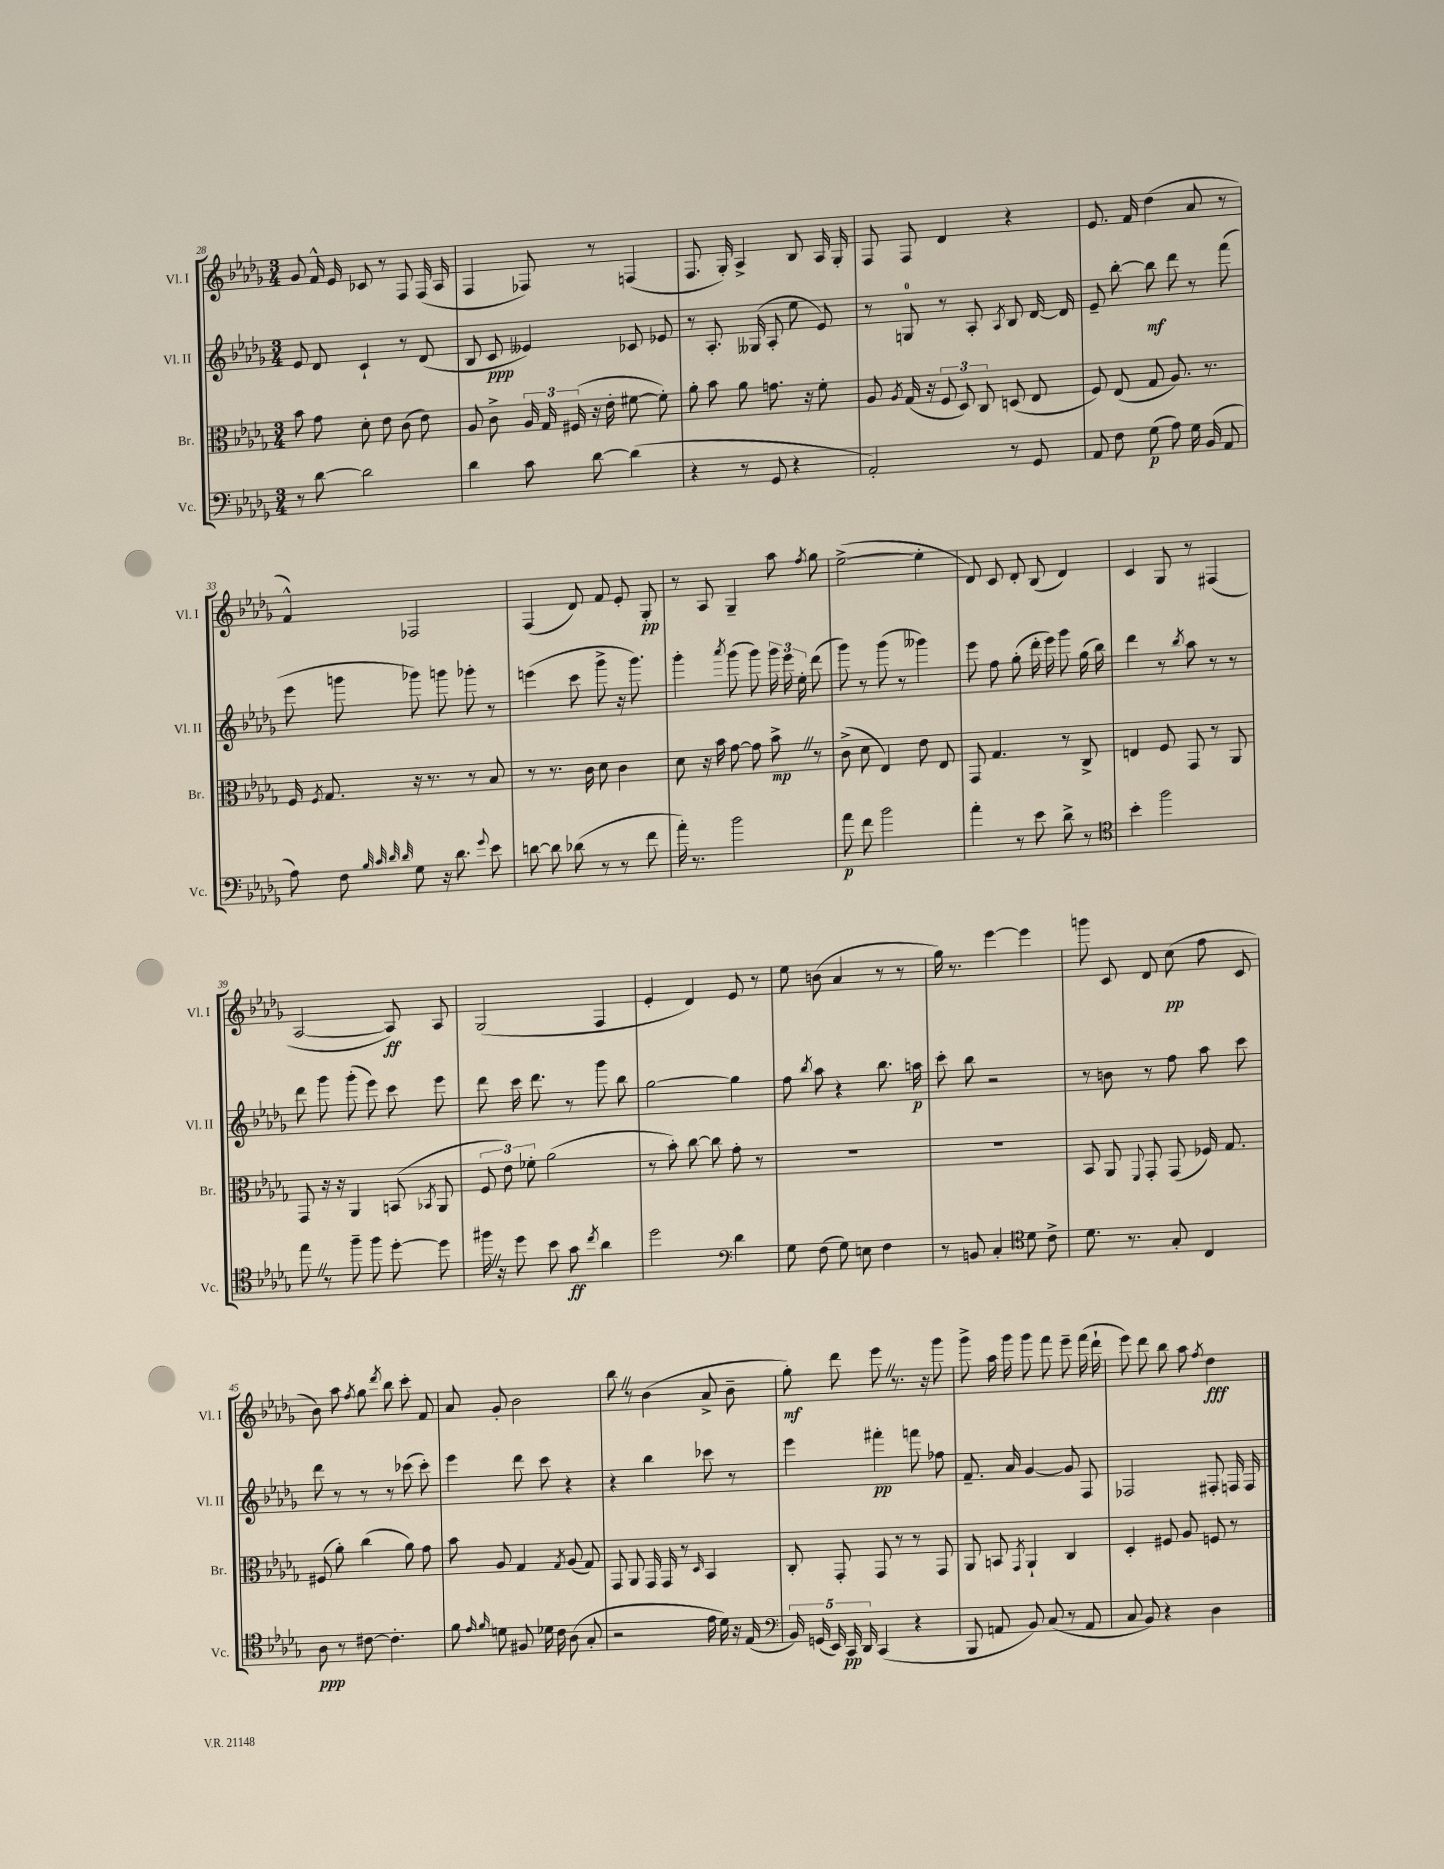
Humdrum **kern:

**kern	**kern	**kern	**kern
*staff4	*staff3	*staff2	*staff1
*clefF4	*clefC3	*clefG2	*clefG2
*k[b-e-a-d-g-]	*k[b-e-a-d-g-]	*k[b-e-a-d-g-]	*k[b-e-a-d-g-]
*M3/4	*M3/4	*M3/4	*M3/4
8r	8b-	8e-	8g-
[8d-	8g-	8d-	16f^^
.	.	.	16e-
2d-]	8d-'	4c`	8c-
.	8e-	.	8r
.	(8c	8r	8F
.	8e-)	(8d-	(16F
.	.	.	16A-
=	=	=	=
4d-	8A-	8B-	4F
.	8c^	8c	.
8c	24A-	4e--)	8F-)
.	24G-	.	.
.	(24F#	.	.
[8d-	16r	.	8r
.	16e-'	.	.
(4d-]	[8f#	8c-	(4F
.	8f#'])	8e-	.
=	=	=	=
4r	8a-'	8r	8.F
.	8b-	8.A-'	.
.	.	.	16G-')
8r	8a-	.	4A-^
.	.	(16G--	.
8GG-	8.g	8A-'	.
4r	.	8ee-	8B-
.	16r	.	.
.	8f'	8e-)	16A-
.	.	.	16G-'
=	=	=	=
2AA-')	8A-	8r	8F
.	8qA-	.	.
.	(16G-	8G	8F
.	16r	.	.
.	12F	8r	4d-
.	12D-)	.	.
.	.	8A-'	.
.	12C	.	.
.	.	8qA-	.
8r	(8D	8B-	4r
8GG-	8E-	[16d-	.
.	.	16d-]	.
=	=	=	=
8AA-	8F)	8e-~	8.e-
8F	(8E-	[8bb-'	.
.	.	.	16f
(8G-	8G-	8bb-]	(4dd-
8A-)	8.A-)	8ddd-	.
16G-	.	8r	8a-
(16BB-	8.r	.	.
8AA-	.	(8fff	8r
=	=	=	=
8A-)	16F	8eee-	4f^^)
.	8qF	.	.
.	8.G-	.	.
8F	.	8ggg	.
32qqB-	.	.	.
32qqc	.	.	.
32qqd-	.	.	.
32qqd-	.	.	.
8G-	16r	8ggg-)	2F-
.	8.r	.	.
16r	.	8ggg	.
8.d-	.	.	.
.	8r	8ggg-'	.
8qqg-	.	.	.
8e-	8B-	8r	.
=	=	=	=
[8d	8r	(4eee	(4F
8d]	8.r	.	.
(8d-	.	8ccc	8d-)
.	16c	.	.
8r	8d-	8ggg-^	8f
8r	4c	16r	8e-'
.	.	8.ggg-)	.
8f	.	.	8G-'
=	=	=	=
16a-')	8d-	4ggg-'	8r
8.r	.	.	.
.	16r	.	8A-
.	16b-	.	.
.	.	8qaaa-	.
2b-	[8g-	(8ggg-	4G-~
.	8g-]	8ggg-)	.
.	8b-^	24ggg-	8aa-
.	.	24eee-	.
.	.	24ee-'	.
.	.	.	8qff
.	8r	(8ddd-	8gg-
=	=	=	=
8a-	(8c^	8ggg-)	([2ee-^
8f	8d-	8r	.
2b-	4E-)	(8ggg-	.
.	.	8r	.
.	8e-	4ggg--)	4ee-']
.	8E-	.	.
=	=	=	=
4a-'	8GG-	8eee-	8d-)
.	4.G-	8ff	8c
8r	.	(8gg-'	8d-'
8e-	.	16ddd-'	(8B-
.	.	16eee-)	.
8d-^	8r	8ggg-	4d-)
8r	8C^	(16gg-	.
.	.	16bb-)	.
=	=	=	=
*clefC4	*	*	*
4b-'	4E	4ddd-	4c
2ff	8F	8r	8G-
.	.	8qbb-	.
.	8GG-	8aa-	8r
.	8r	8r	(4F#
.	8AA-	8r	.
=	=	=	=
8ee-	8GG-	8ddd-	[2A-
8r	16r	8ggg-	.
.	16r	.	.
8ff~	4AA-	(8ggg-'	.
8ff	.	8eee-)	.
[8dd-'	(8BB	8ccc	8A-])
.	8qBB-	.	.
8dd-]	8AA-	8eee-	8A-
=	=	=	=
16ff#	12F	8ddd-	(2G-
16r	.	.	.
.	12e-)	.	.
8dd-	.	16ccc	.
.	12f-'	.	.
.	.	8.ddd-	.
8b-	(2a-	.	.
8g-	.	8r	.
8qcc	.	.	.
4a-	.	8ggg-	4F
.	.	8bb-	.
=	=	=	=
2dd-	8r	[2gg-	4e-'
.	8b-')	.	.
.	[8cc	.	4d-)
.	8cc]	.	.
*clefF4	*	*	*
4d-	8g-'	4gg-]	8e-
.	8r	.	8r
=	=	=	=
8G-	2.r	8ff	8ee-
.	.	8qbb-	.
(8F	.	8aa-	(8b
8G-)	.	4r	4a-
8E	.	.	.
4F	.	8.bb-	8r
.	.	.	8r
.	.	16aa	.
=	=	=	=
8r	2.r	8ccc'	16gg-)
.	.	.	8.r
8BB	.	8bb-	.
4C'	.	2r	[4eee-
*clefC4	*	*	*
8d-	.	.	4eee-]
8c^	.	.	.
=	=	=	=
8.d-	8BB-	8r	8ggg
.	8AA-	8b	8c
8.r	.	.	.
.	8qqFF	.	.
.	8GG-'	8r	8d-
8G-'	(8GG-	8ff	(8cc
4C	16F-)	8aa-	8ff
.	8.G-	.	.
.	.	8ccc	8c
=	=	=	=
8A-	(8F#	8ddd-	8b-)
8r	8a-')	8r	8aa-
.	.	.	8qff
[8c#	(4cc	8r	8gg-
.	.	.	8qddd-
4.c#']	.	8r	8bb-
.	8a-)	(8ccc-	8ccc'
.	8g-	8ccc-')	8f
=	=	=	=
8f	8b-	4eee-	8a-
16qqe-	.	.	.
16qqf	.	.	.
8d	8A-	.	8g-'
8F#	4G-	8ddd-	2b-
16d-	.	8ccc	.
16c	.	.	.
.	8qG-	.	.
(8A-	(8A-	4r	.
8G-'	8G-)	.	.
=	=	=	=
2r	8GG-	4r	8bb-
.	8AA-	.	8r
.	16GG-	4bb-	(4b-
.	16GG-	.	.
.	8r	.	.
.	16qqD-	.	.
16e-	4BB-	8ccc-	8a-^
16d-)	.	.	.
16r	.	8r	8b-~
(16E-	.	.	.
=	=	=	=
*clefF4	*	*	*
20BB-)	8C'	4eee-	8gg-')
(20GG	.	.	.
20EE-)	.	.	.
.	8GG-'	.	8ddd-
20CC	.	.	.
20DD-	.	.	.
(4CC	8GG-	4fff#'	8eee-
.	8r	.	8.r
4r	8r	8fff	.
.	.	.	16r
.	8GG-	8ff-	8ggg-
=	=	=	=
8BBB-	8AA-	8.f~	8ggg-^
8AA	8BB	.	16aa-
.	.	16a-	16ggg-
.	8qGG-	.	.
8BB-)	4AA-`	[4g-	8ggg-
(8C	.	.	8fff
8r	4C	8g-]	8eee-~
8AA	.	8F	(16fff
.	.	.	16ddd-`
=	=	=	=
8C	4D-'	2F-	8eee-)
8BB-)	.	.	8ddd-
4r	8F#	.	8bb-
.	8A-	.	8aa-
.	.	.	8qff
4D-	8F	8F#'	4dd-
.	8r	16F	.
.	.	16F	.
==	==	==	==
*-	*-	*-	*-
